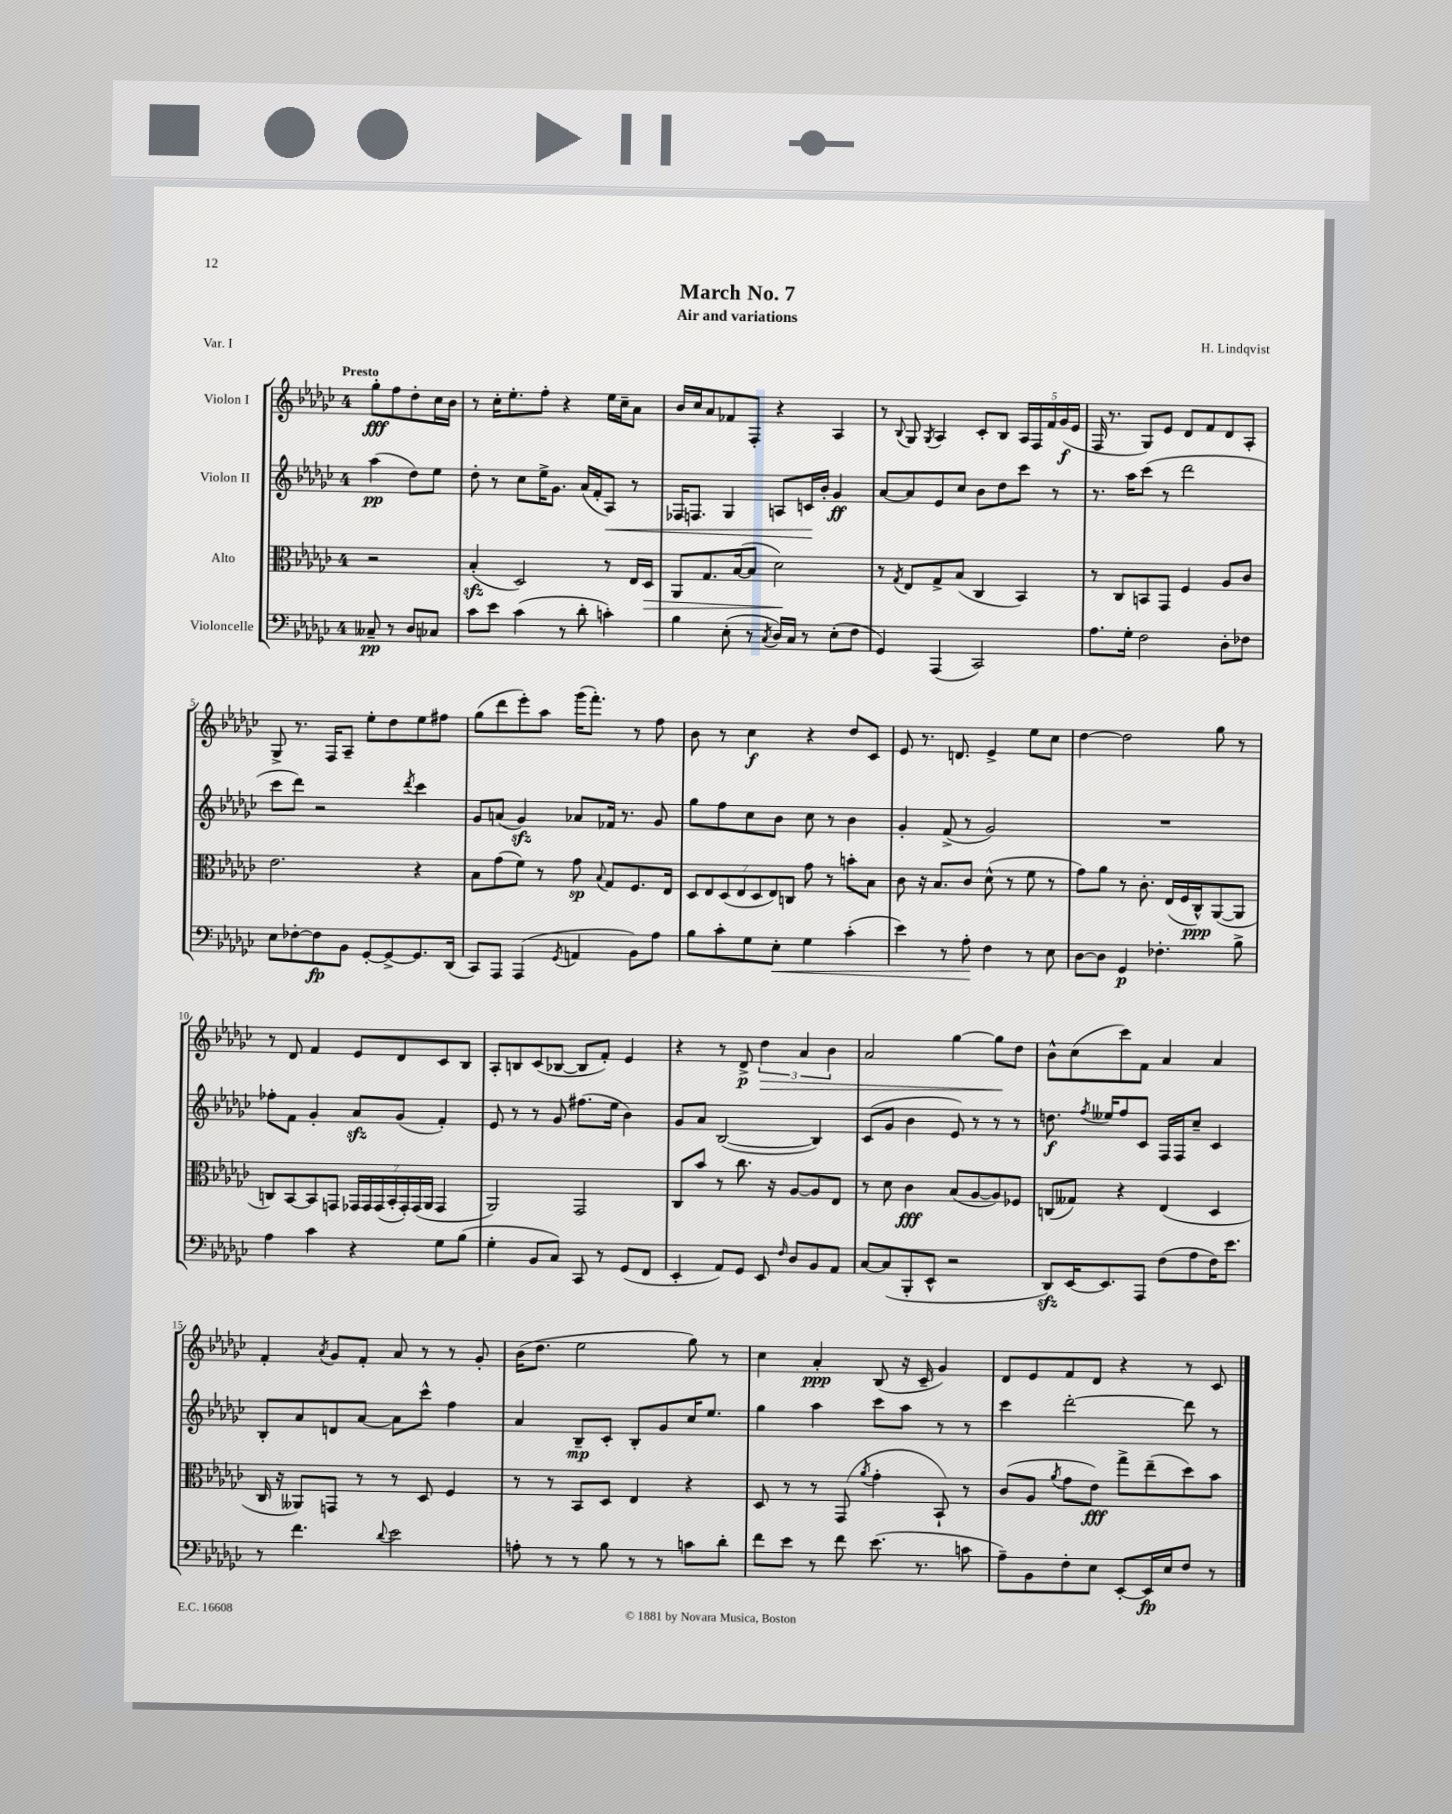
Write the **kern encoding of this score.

**kern	**kern	**kern	**kern
*staff4	*staff3	*staff2	*staff1
*clefF4	*clefC3	*clefG2	*clefG2
*k[b-e-a-d-g-c-]	*k[b-e-a-d-g-c-]	*k[b-e-a-d-g-c-]	*k[b-e-a-d-g-c-]
*M4/4	*M4/4	*M4/4	*M4/4
8C--~	2r	(4aa-	8gg-'
8r	.	.	8ff
8D-	.	8dd-)	8dd-'
8C-	.	8ee-	16cc-
.	.	.	16b-
=	=	=	=
8c-	(4B-'	8dd-'	8r
8e-	.	8r	16cc-'
.	.	.	8.ee-'
(4c-	2D-)	8cc-	.
.	.	16ee-^	8ff'
.	.	8.g-	.
8r	.	.	4r
8d-'	.	(16a-	.
.	.	16f'	.
4c')	8r	8A-)	16ee-
.	.	.	16cc-~
.	16E-	8r	8a-
.	16D-	.	.
=	=	=	=
4B-	8AA-	16F-	16b-
.	.	8.F	16cc-
.	8.G-	.	8a-
(8E-'	.	4G-	8f-
.	([16B-	.	.
8r	8B-]	.	8F'
8qC-	.	.	.
16D-)	2d-)	8A	4r
16C-	.	.	.
8r	.	16c	.
.	.	16b-'	.
(8E-'	.	4g-	4A-
8F	.	.	.
=	=	=	=
4GG-)	8r	[8a-	8r
.	8qG-	.	8qqB-
.	8E-	8a-]	8G-
.	.	.	8qG-
(4AAA-	8G-^	8e-	4A-
.	(8B-	8cc-	.
2CC-)	4C-	8b-	8c-'
.	.	8dd-	8B-
.	4BB-)	8ccc-	20A-
.	.	.	20F
.	.	.	20f
.	.	8r	.
.	.	.	(20g-
.	.	.	20e-
=	=	=	=
8.A-	8r	8.r	16F
.	.	.	8.r
.	8C-	.	.
16G-'	.	16aa-	.
2F	8BB	(8ccc-	8G-)
.	8GG-	8r	8e-
.	4F	2ddd-	8d-
.	.	.	8f
8D-'	8A-	.	8d-
8F-	8c-	.	8A-'
=	=	=	=
8E-	2.e-	8ccc-	8G-^
[8F-'	.	8ddd-)	8.r
8F-]	.	2r	.
.	.	.	16F
8BB-	.	.	8A-~
[8GG-'	.	.	8ee-'
8GG-^_	.	.	8dd-
.	.	8qddd-	.
8.GG-]	4r	4ccc-	8ee-
.	.	.	8ff#
(16DD-	.	.	.
=	=	=	=
8CC-)	8B-	8g-	(8gg-
8AAA-	(8g-	(8a	8ddd-
(4AAA-	8f)	4g-)	8eee-')
.	8r	.	8aa-
8qGG-	.	.	.
4AA	8g-	8a-	(16ggg-
.	.	.	8.fff')
.	8qqB-	.	.
.	8G-	16f-	.
.	.	8.r	.
8BB-)	8.F	.	8r
8A-	.	8g-	8ff
.	16E-	.	.
=	=	=	=
8B-	14D-	8gg-	8b-
.	14E-	.	.
8c-'	.	8ff	8r
.	(14D-	.	.
.	14E-	.	.
8G-	.	8cc-	4cc-
.	14D-	.	.
.	14E-)	.	.
8E-'	.	8b-	.
.	14C	.	.
4G-	8g-	8cc-	4r
.	8r	8r	.
(4c-'	8b'	4b-	8dd-
.	8B-	.	8c-
=	=	=	=
4e-)	8c-	4g-'	8e-
.	16r	.	8.r
.	8.B-	.	.
8r	.	(8f^	.
.	.	.	8.d
8A-'	8c-	8r	.
4F	(8d-^^	2g-)	4e-^
.	8r	.	.
8r	8f	.	8ee-
8E-	8r	.	8cc-
=	=	=	=
[8D-	8g-)	1r	[4dd-
8D-]	8a-	.	.
4GG-	8r	.	2dd-]
.	8.c-'	.	.
4.F-'	.	.	.
.	(16E-	.	.
.	16F	.	.
.	16C-^^)	.	.
.	([8AA-	.	8gg-
8B-^	8AA-]	.	8r
=	=	=	=
4A-	8C)	8ff-'	8r
.	[8BB-	8f	8d-
4c-	8BB-]	4g-'	4f
.	8GG	.	.
4r	28GG-	8a-	8e-
.	28GG-	.	.
.	(28GG-	.	.
.	28BB-'	.	.
.	.	(8g-	8d-
.	28GG-')	.	.
.	(28GG-	.	.
.	28AA-	.	.
8G-	4GG-	4f')	8c-
(8B-	.	.	8B-
=	=	=	=
4G-'	2AA-)	8e-	8A-'
.	.	8r	8B
8BB-	.	8r	(8c-
8C-)	.	8g-	[8B-
8CC-	2GG-	(8.ff#	8B-]
8r	.	.	8f')
.	.	16ee-	.
(8GG-	.	4b-)	4e-
8FF	.	.	.
=	=	=	=
4EE-'	8C-	8g-	4r
.	8b-	8a-	.
8AA-)	8r	([2B-	8r
8GG-	8.cc-	.	8d-^
8EE-	.	.	6dd-
.	16r	.	.
16qqF	.	.	.
8D-	[8A-	.	.
.	.	.	6a-
8BB-	8A-]	4B-])	.
.	.	.	6b-
8AA-	8E-	.	.
=	=	=	=
[8C-	8r	(8c-	2a-
(8C-]	8d-	8g-	.
8BBB-'	4c-	4b-	.
8EE-^^	.	.	.
2r	(8B-	8e-)	[4gg-
.	[8A-	8r	.
.	8A-])	8r	8gg-]
.	8F-	8r	8dd-
=	=	=	=
8DD-)	(8C	8.dd	8b-^^
[16EE-	8G--)	.	(8cc-
.	.	8qff	.
8.EE-]	.	16ee--	.
.	4r	8ff	8ccc-)
8AAA-	.	8c-	8f
(8F	(4E-	16F	4a-
.	.	16F	.
8A-	.	8cc-~	.
16F)	4D-	4c-	4a-
8.e-	.	.	.
=	=	=	=
8r	16C-	8B-'	4f'
.	16r	.	.
4.f	8AA--)	8a-	.
.	.	.	8qa-
.	8GG	8d	8g-
.	8r	[8a-	8f'
8qqd-	.	.	.
2e-	8r	8a-]	8a-
.	8D-	8ccc-^^	8r
.	4F	4ff	8r
.	.	.	8g-'
=	=	=	=
8A'	8r	4a-	(16b-
.	.	.	8.dd-
8r	8r	.	.
8r	8BB-	8B-~	2ee-
8B-	8D-	8c-'	.
8r	4E-	8B-'	.
8r	.	8g-	.
8c	4r	16cc-	8gg-)
.	.	8.ee-	.
8d-'	.	.	8r
=	=	=	=
8f	8D-	4gg-	4cc-
8e-	8r	.	.
8r	8r	4aa-	4a-'
8f	(8GG-	.	.
.	8qa-	.	.
(8.e-	4g-'	8ccc-	(8B-
.	.	8aa-	16r
8.r	.	.	16c-~
.	8BB-`)	8r	4g-)
8c	8r	8r	.
=	=	=	=
8A-~)	(8c-	4ccc-	8d-
8BB-	8A-	.	8e-
.	8qa-	.	.
8F'	8g-	[2ddd-'	8f
8E-	8e-)	.	8d-
[8EE-'	8gg-^	.	4r
16EE-]	(8ee-~	.	.
16E-	.	.	.
8F	8dd-)	8ddd-]	8r
8r	8b-	8r	8c-
==	==	==	==
*-	*-	*-	*-
